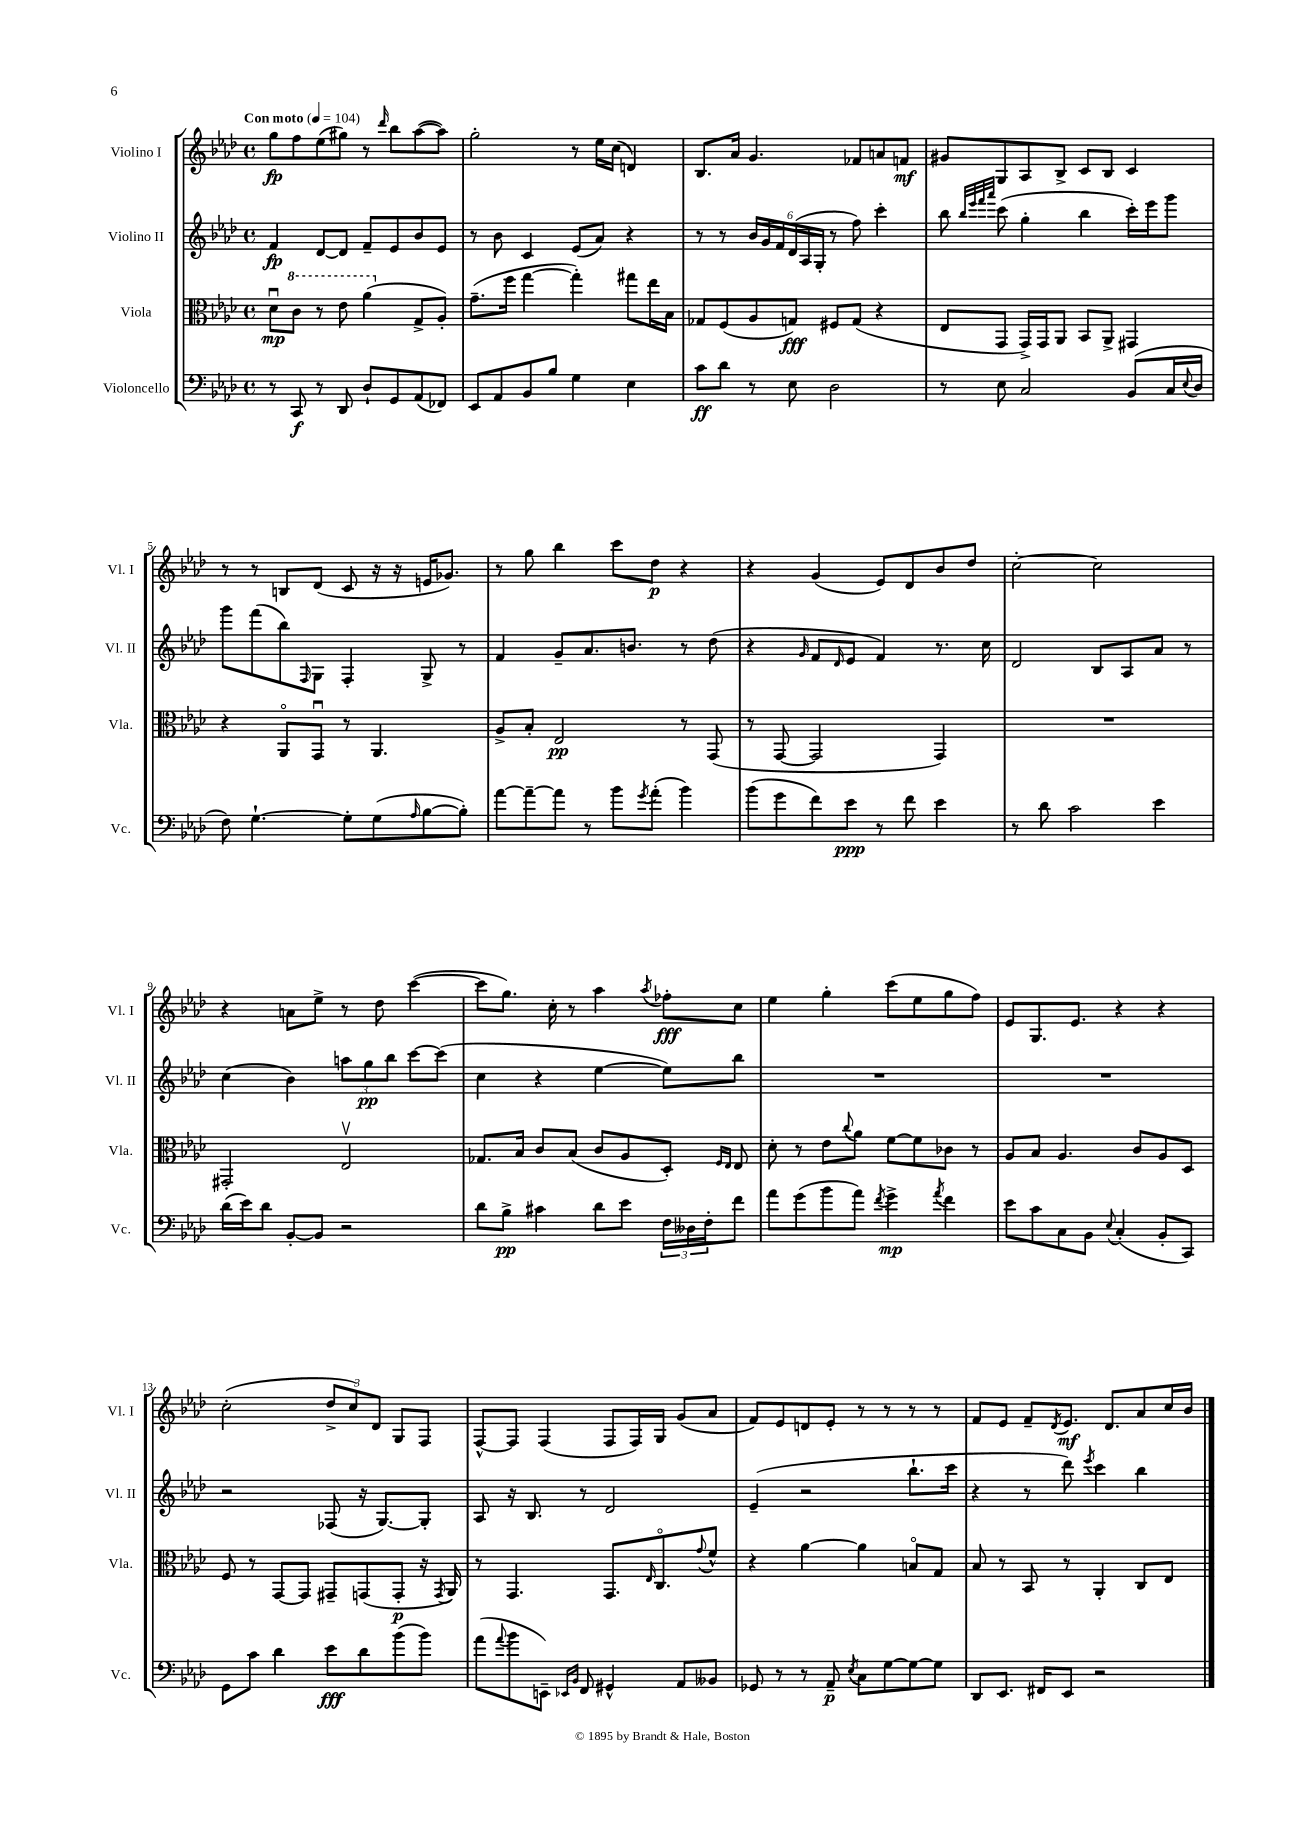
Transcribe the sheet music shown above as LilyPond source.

<<
\new StaffGroup <<
\new Staff = "s0" \with { instrumentName = "Violino I" shortInstrumentName = "Vl. I" } {
    \clef treble \key aes \major \defaultTimeSignature \time 4/4 \tempo "Con moto" 4 = 104
    g''8\fp f''8 ees''8( gis''8) r8 \grace { des'''16 } bes''8 aes''8~( aes''8) |
    g''2-. r8 ees''16 c''16( d'4) |
    bes8. aes'16 g'4. fes'8 a'8 f'8\mf |
    gis'8 g8 aes8 bes8-> c'8 bes8 c'4 |
    r8 r8 b8 des'8( c'8 r16 r16 e'16 ges'8.) |
    r8 g''8 bes''4 c'''8 des''8\p r4 |
    r4 g'4( ees'8) des'8 bes'8 des''8 |
    c''2~-. c''2 |
    r4 a'8 ees''8-> r8 des''8 c'''4~( |
    c'''8 g''8.) c''16-. r8 aes''4 \acciaccatura { aes''8 } fes''8-.\fff c''8 |
    ees''4 g''4-. c'''8( ees''8 g''8 f''8) |
    ees'8 g8. ees'8. r4 r4 |
    c''2-.( \tuplet 3/2 { des''8-> c''8) des'8 } g8 f8 |
    f8~-^ f8 f4( f8 f16) g16 g'8( aes'8 |
    f'8) ees'8 d'8 ees'8-. r8 r8 r8 r8 |
    f'8 ees'8 f'8-- \acciaccatura { des'8 } ees'8.\mf des'8. aes'8 c''16 bes'16 \bar "|." |
}
\new Staff = "s1" \with { instrumentName = "Violino II" shortInstrumentName = "Vl. II" } {
    \clef treble \key aes \major \defaultTimeSignature \time 4/4
    f'4\fp des'8~ des'8 f'8-- ees'8 bes'8 ees'8 |
    r8 bes'8 c'4 ees'8( aes'8) r4 |
    r8 r8 \tuplet 6/4 { bes'16 g'16 f'16 des'16( aes16 g16-. } r8 f''8) c'''4-. |
    bes''8 \grace { bes''32 ees'''32 f'''32 aes'''32 } c'''8( g''4-. bes''4 c'''16-.) ees'''16 g'''8 |
    g'''8 f'''8( bes''8) \grace { f16 } g8 f4-. g8-> r8 |
    f'4 g'8-- aes'8. b'8. r8 des''8( |
    r4 \grace { g'16 } f'8 \grace { des'16 } ees'8 f'4) r8. c''16 |
    des'2 bes8 aes8 aes'8 r8 |
    c''4( bes'4) \tuplet 3/2 { a''8 g''8\pp bes''8 } c'''8~ c'''8( |
    c''4 r4 ees''4~ ees''8) bes''8 |
    R1 |
    R1 |
    r2 fes8( r16 g8.~) g8-. |
    aes8 r16 bes8. r8 des'2 |
    ees'4--( r2 bes''8.-! c'''16 |
    r4 r8 des'''8) \acciaccatura { ees'''8 } c'''4 bes''4 \bar "|." |
}
\new Staff = "s2" \with { instrumentName = "Viola" shortInstrumentName = "Vla." } {
    \clef alto \key aes \major \defaultTimeSignature \time 4/4
    des'8\downbow\mp \ottava #1 c''8 r8 ees''8 aes''4( \ottava #0 g8-> aes8-.) |
    g'8.--( f''16 g''4~ g''4-.) gis''8 ees''16 bes16 |
    ges8 f8( aes8 g8\fff) fis8 g8( r4 |
    ees8 g,8 g,16->) g,16 aes,8 bes,8 aes,8-> gis,4 |
    r4 aes,8\flageolet g,8\downbow r8 aes,4. |
    aes8-> bes8-. ees2\pp r8 g,8( |
    r8 g,8~ g,2 g,4) |
    R1 |
    gis,2-. ees2\upbow |
    ges8. bes16 c'8 bes8( c'8 aes8 des8-.) \grace { f16 ees16 } ees8 |
    des'8-. r8 ees'8 \appoggiatura { c''8 } aes'8 f'8~ f'8 ces'8 r8 |
    aes8 bes8 aes4. c'8 aes8 des8 |
    f8 r8 g,8~ g,8 gis,8-- g,8( g,8-.\p r16 \acciaccatura { g,8 } aes,16) |
    r8 g,4. g,8. \grace { ees16 } c8.\flageolet \appoggiatura { g'8 } f'8-^ |
    r4 aes'4~ aes'4 b8\flageolet g8 |
    bes8 r8 bes,8 r8 aes,4-. c8 ees8 \bar "|." |
}
\new Staff = "s3" \with { instrumentName = "Violoncello" shortInstrumentName = "Vc." } {
    \clef bass \key aes \major \defaultTimeSignature \time 4/4
    r8 c,8\f r8 des,8 des8-! g,8 aes,8( fes,8) |
    ees,8 aes,8 bes,8 bes8 g4 ees4 |
    c'8\ff des'8 r8 ees8 des2 |
    r8 ees8 c2 bes,8( c16 \appoggiatura { ees8 } des16 |
    f8) g4.~-! g8-. g8( \grace { aes16 } bes8~ bes8-.) |
    aes'8~ aes'8~-- aes'8 r8 bes'8 \acciaccatura { g'8 } aes'8-.( bes'4) |
    bes'8( g'8 f'8) ees'8\ppp r8 f'8 ees'4 |
    r8 des'8 c'2 ees'4 |
    des'16( ees'16) des'8 bes,8~-. bes,8 r2 |
    des'8 bes8->\pp cis'4 des'8 ees'8 \tuplet 3/2 { f16 deses16 f16-. } f'8 |
    aes'8 g'8( bes'8 aes'8) \acciaccatura { f'8 } g'4->\mp \acciaccatura { aes'8 } f'4 |
    ees'8 c'8 c8 bes,8 \appoggiatura { ees8 } c4-.( bes,8-. c,8) |
    g,8 c'8 des'4 ees'8\fff des'8 bes'8( bes'8) |
    aes'8( \appoggiatura { aes'8 } bes'8 e,8--) \grace { ees,16 bes,16 } f,8 gis,4-^ aes,8 beses,8 |
    ges,8 r8 r8 aes,8--\p \acciaccatura { ees8 } c8 g8~ g8~ g8 |
    des,8 ees,8. fis,16 ees,8 r2 \bar "|." |
}
>>
>>
